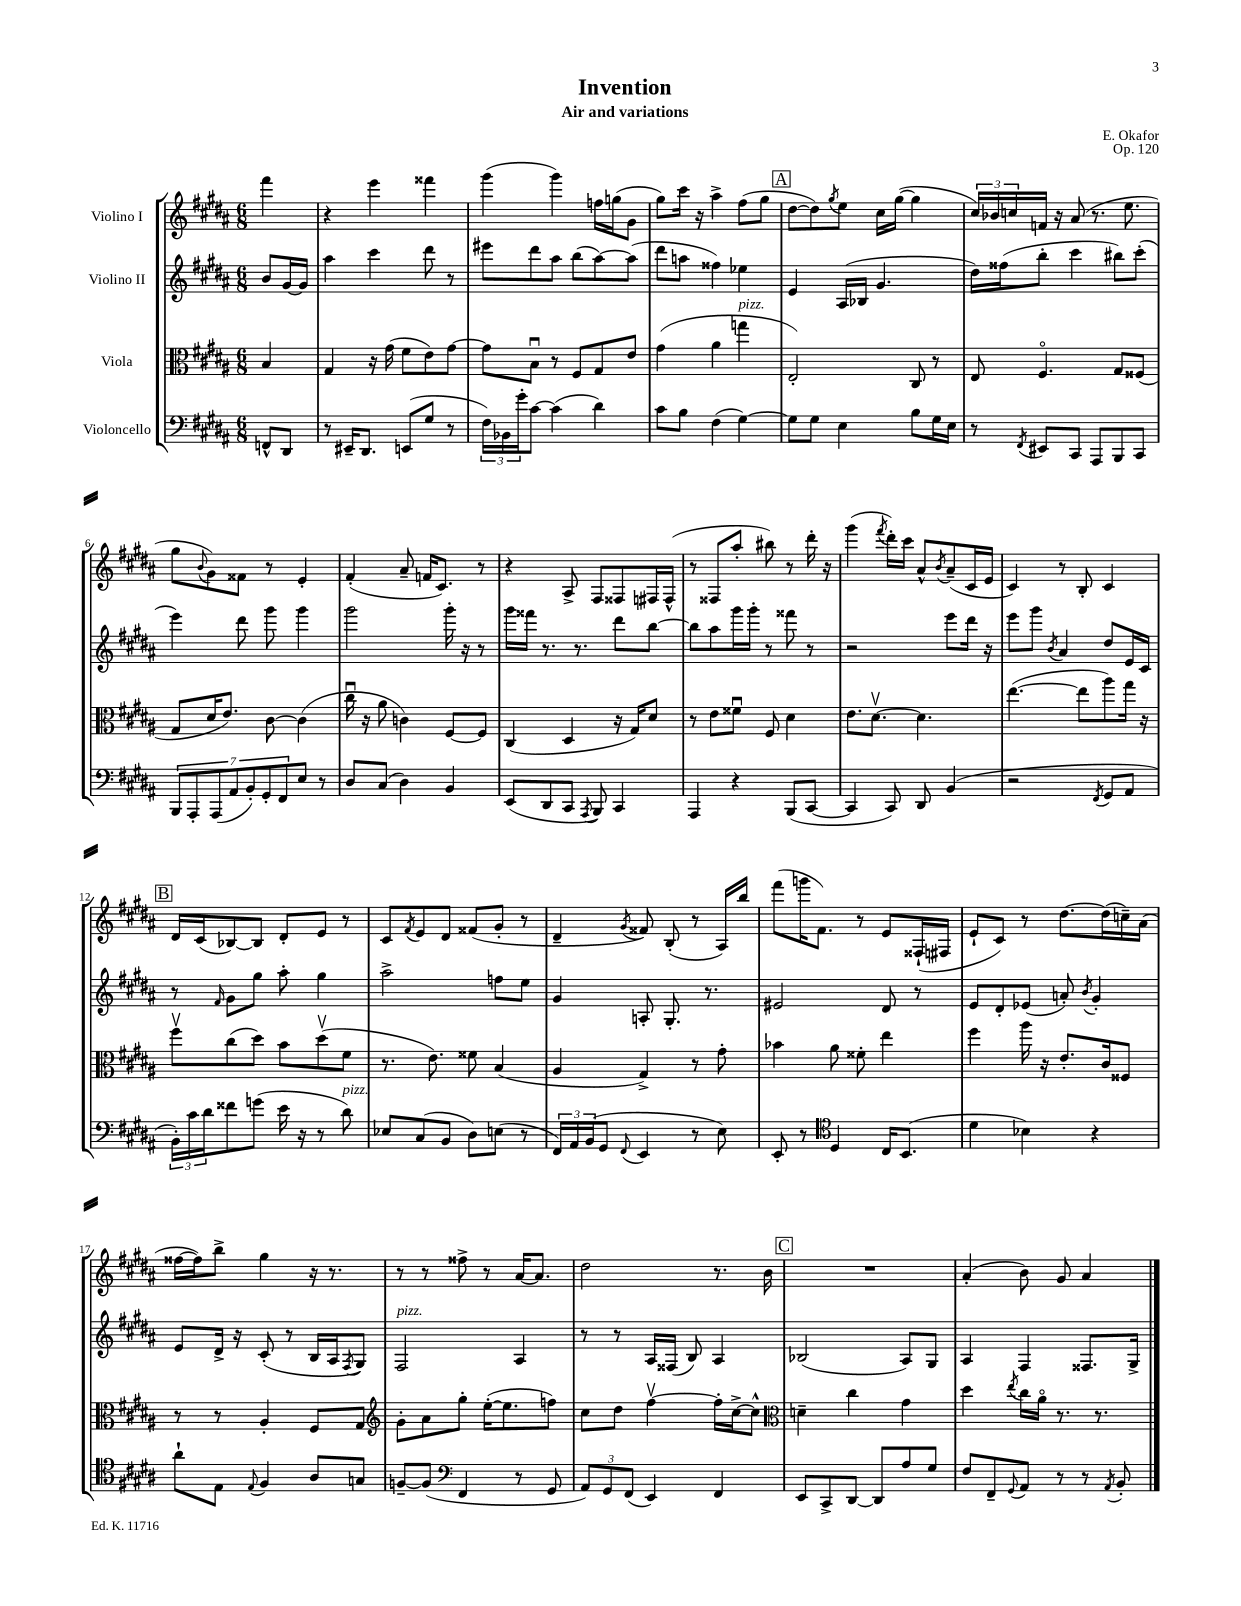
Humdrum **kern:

**kern	**kern	**kern	**kern
*part4	*part3	*part2	*part1
*staff4	*staff3	*staff2	*staff1
*I"Violoncello	*I"Viola	*I"Violino II	*I"Violino I
*clefF4	*clefC3	*clefG2	*clefG2
*k[f#c#g#d#a#]	*k[f#c#g#d#a#]	*k[f#c#g#d#a#]	*k[f#c#g#d#a#]
*M6/8	*M6/8	*M6/8	*M6/8
=	=	=	=
8FFn^^/L	4B/	8b/L	4fff#\
8DD#/J	.	[16g#/L	.
.	.	16g#/JJ]	.
=1	=1	=1	=1
8r	4G#/	4aa#\	4r
16EE#X~/KL	.	.	.
8.DD#/J	.	.	.
.	16r	4ccc#\	4eee\
.	(16g#\	.	.
(8EEn/L	8f#\L	.	.
8G#/J	8e\)	8ddd#\	4fff##X\
8r	[8g#\J	8r	.
=2	=2	=2	=2
24F#\LL)	8g#\L]	8eee#X\L	(4ggg#\
24BB-X\	.	.	.
24g#'\J	.	.	.
[8c#\J	8Bu\J	8ddd#\	.
(4c#\]	8r	8aa#\J	4ggg#\)
.	8F#/L	(8bb\L	.
4d#\)	8G#/	[8aa#\)	16ffn\LL
.	.	.	(16ggn\J
.	8e/J	(8aa#\J]	8g#\J
=3	=3	=3	=3
8c#\L	(4g#\	8ddd#\L	8gg#\L)
8B\J	.	8aan\J	16ccc#\Jk
.	.	.	16r
(4F#\	4a#\	4ff##X\)	4aa#^\
!	!LO:TX:a:i:t=pizz.	!	!
[4G#\)	4ggn\	4ee-X\	(8ff#\L
.	.	.	8gg#\J
!!LO:REH:place=s1:t=A
=4	=4	=4	=4
8G#\L]	2E'/)	4e/	[8dd#\L
8G#\J	.	.	8dd#\])
.	.	.	8qgg#/
4E\	.	(16A#/LL	8ee\J
.	.	16B-X/JJ	.
.	.	4.g#/	16cc#\LL
.	.	.	([16gg#\JJ
8B\L	8C#/	.	4gg#\]
16G#\L	8r	.	.
16E\JJ	.	.	.
=5	=5	=5	=5
8r	8E/	16dd#\LL)	24cc#/LL)
.	.	.	24b-X/
.	.	(16ff##X\J	.
.	.	.	24ccn/
8qFF#/	.	.	.
8EE#X/L	4.F#/	8bb'\J	16fn/JJ
.	.	.	16r
8CC#/J	.	4ccc#\	(8a#/
8AAA#/L	.	.	8.r
8BBB/	8G#/L	8bb#X\L)	.
.	.	.	8.ee\
8CC#/J	(8F##X/J	(8ccc#'\J	.
!!LO:LB:g=z
=6	=6	=6	=6
14BBB/L	8G#/L	4eee\)	8gg#\L
14AAA#'/	.	.	.
.	.	.	8qqb/
.	16d#/K	.	8g#\)
(14AAA#/	.	.	.
.	8.e/J)	.	.
14AA#/	.	.	.
.	.	8ddd#\	8f##X\J
14BB'/)	.	.	.
14GG#'/	.	.	.
.	[8c#\	8ggg#\	8r
14FF#/	.	.	.
8E/J	(4c#\]	4ggg#\	4e'/
8r	.	.	.
=7	=7	=7	=7
8D#/L	16cc#u\	2ggg#\	(4f#'/
.	16r	.	.
(8C#/J	8a#\	.	.
4D#\)	4cn\)	.	8a#~/
.	.	.	16fn/KL
.	.	.	8.c#/J)
4BB/	[8F#/L	16ggg#'\	.
.	.	16r	.
.	8F#/J]	8r	8r
=8	=8	=8	=8
(8EE/L	(4C#/	16ggg#\LL	4r
.	.	16fff##X\JJ	.
8DD#/	.	8.r	.
8CC#/J	4D#/	.	8A#^/
.	.	8.r	.
8qAAA#/	.	.	.
8BBB/)	.	.	8F#/L
4CC#/	16r	8ddd#\L	8F##X/
.	16G#/KL)	.	.
.	8d#/J	[8bb\J	16F#X/L
.	.	.	(16F#^^/JJ
=9	=9	=9	=9
4AAA#/	8r	8bb\L]	8r
.	8e\L	8aa#\	8F##X/L
4r	8f##Xu\J	16ggg#\L	8aa#'/J
.	.	16ggg#'\JJ	.
.	8F#/	8r	8bb#X\)
(8BBB/L	4d#\	8fff##X\	8r
[8CC#/J	.	8r	16ddd#'\
.	.	.	16r
=10	=10	=10	=10
4CC#/]	8.e\L	2r	(4ggg#\
.	[8.d#v\J	.	.
.	.	.	8qfff#/
8CC#/)	.	.	16ddd#'\LL)
.	.	.	16ccc#\JJ
8DD#/	4.d#\]	.	8a#^^/L
.	.	.	8qb/
(4BB/	.	8eee\L	(8a#~/
.	.	16ddd#\Jk	16c#/L
.	.	16r	16e/JJ
=11	=11	=11	=11
2r	([4.ee\	8eee\L	4c#/)
.	.	8ggg#\J	.
.	.	8qb/	.
.	.	4a#/	8r
.	8ee\L]	.	8B'/
8qFF#/	.	.	.
8GG#/L	8aa#\)	8dd#/L	4c#/
8AA#/J	16gg#\Jk	16e/L	.
.	16r	16c#/JJ	.
!!LO:LB:g=z
!!LO:REH:place=s1:t=B
=12	=12	=12	=12
24BB'\LL)	8ff#v\L	8r	16d#/LL
24c#\	.	.	.
.	.	.	(16c#/J
24d#\J	.	.	.
.	.	16qqf#/	.
8f##X\	(8cc#\	8g#\L	[8B-X/)
(8gn\J	8dd#\J)	8gg#\J	8B-/J]
16e\	8b\L	8aa#'\	8d#'/L
16r	.	.	.
8r	(8dd#v\	4gg#\	8e/J
!LO:TX:a:i:t=pizz.	!	!	!
8d#\)	8f#\J	.	8r
=13	=13	=13	=13
8E-X/L	8.r	2aa#^\	8c#/L
.	.	.	8qf#/
(8C#/	.	.	8e/
.	8.e\)	.	.
8BB/J	.	.	8d#/J
8D#\L)	8f##X\	.	(8f##X/L
(8En\J	(4B/	8ffn\L	8g#'/J
8r	.	8ee\J	8r
=14	=14	=14	=14
24FF#/LL)	4A#/	4g#/	4d#~/
24AA#/	.	.	.
(24BB/J	.	.	.
8GG#/J	.	.	.
8qqFF#/	.	.	8qg#/
4EE/	4G#^/)	8An'/	8f##X/)
.	.	8.G#'/	(8B'/
8r	8r	.	8r
.	.	8.r	.
8E\)	8g#'\	.	16A#/LL)
.	.	.	16bb/JJ
=15	=15	=15	=15
8EE'/	4b-X\	2e#X/	(8fff#\L
8r	.	.	16gggn\K
.	.	.	8.f#\J)
*clefC4	*	*	*
4D#/	8a#\	.	.
.	8f##X'\	.	8r
16C#/KL	4ee\	8d#/	8e/L
(8.BB/J	.	.	.
.	.	8r	(16F##X`/L
.	.	.	16F#X/JJ
=16	=16	=16	=16
4d#\	4ff#\	8e/L	8e`/L
.	.	8d#'/	8c#/J)
4B-X\)	16aa#\	(8e-X/J	8r
.	16r	.	.
.	8.e'/L	8an'/)	[8.dd#\L
.	.	8qb/	.
4r	.	4g#'/	.
.	16c#/k	.	(16dd#\L]
.	8F##X/J	.	16ccn~\)
.	.	.	(16a#\JJ
!!LO:LB:g=z
=17	=17	=17	=17
8a#`\L	8r	8e/L	[16ff##X\LL
.	.	.	16ff##\J])
8E\J	8r	16d#^/Jk	8bb^\J
.	.	16r	.
8qqE/	.	.	.
4F#/	4A#'/	(8c#'/	4gg#\
.	.	8r	.
8A#/L	8F#/L	16B/LL	16r
.	.	16A#/J	8.r
.	.	8qF#/	.
8Gn/J	8G#/J	8G#/J)	.
=18	=18	=18	=18
*	*clefG2	*	*
!	!	!LO:TX:a:i:t=pizz.	!
[8Fn~/L	8g#'\L	2F#/	8r
(8F/J]	8a#\	.	8r
*clefF4	*	*	*
4FF#/	8gg#'\J	.	8ff##X^\
.	([16ee'\KL	.	8r
.	8.ee\]	.	.
8r	.	4A#/	[16a#/KL
.	.	.	8.a#/J]
8GG#/	8ffn\J)	.	.
=19	=19	=19	=19
12AA#/L)	8cc#\L	8r	2dd#\
12GG#/	.	.	.
.	8dd#\J	8r	.
(12FF#/J	.	.	.
4EE/)	[4ff#v\	16A#/LL	.
.	.	(16F##X/JJ	.
.	.	8B/)	.
4FF#/	16ff#'\LL]	4A#/	8.r
.	[16cc#^\J	.	.
.	8cc#^^\J]	.	.
.	.	.	16b\
!!LO:REH:place=s1:t=C
=20	=20	=20	=20
*	*clefC3	*	*
8EE/L	4dn~\	(2B-X/	2.r
8CC#^/	.	.	.
[8DD#/J	4cc#\	.	.
8DD#/L]	.	.	.
8A#/	4g#\	8A#/L)	.
8G#/J	.	8G#/J	.
=21	=21	=21	=21
8F#/L	4dd#\	4A#/	(4a#'/
8FF#~/	.	.	.
8qqGG#/	8qee/	.	.
8AA#/J	16cc#\LL	4F#/	8b\)
.	16a#\JJ	.	.
8r	8.r	.	8g#/
8r	.	8.F##X/L	4a#/
.	8.r	.	.
8qAA#/	.	.	.
8BB'/	.	.	.
.	.	16G#^/Jk	.
==	==	==	==
*-	*-	*-	*-
